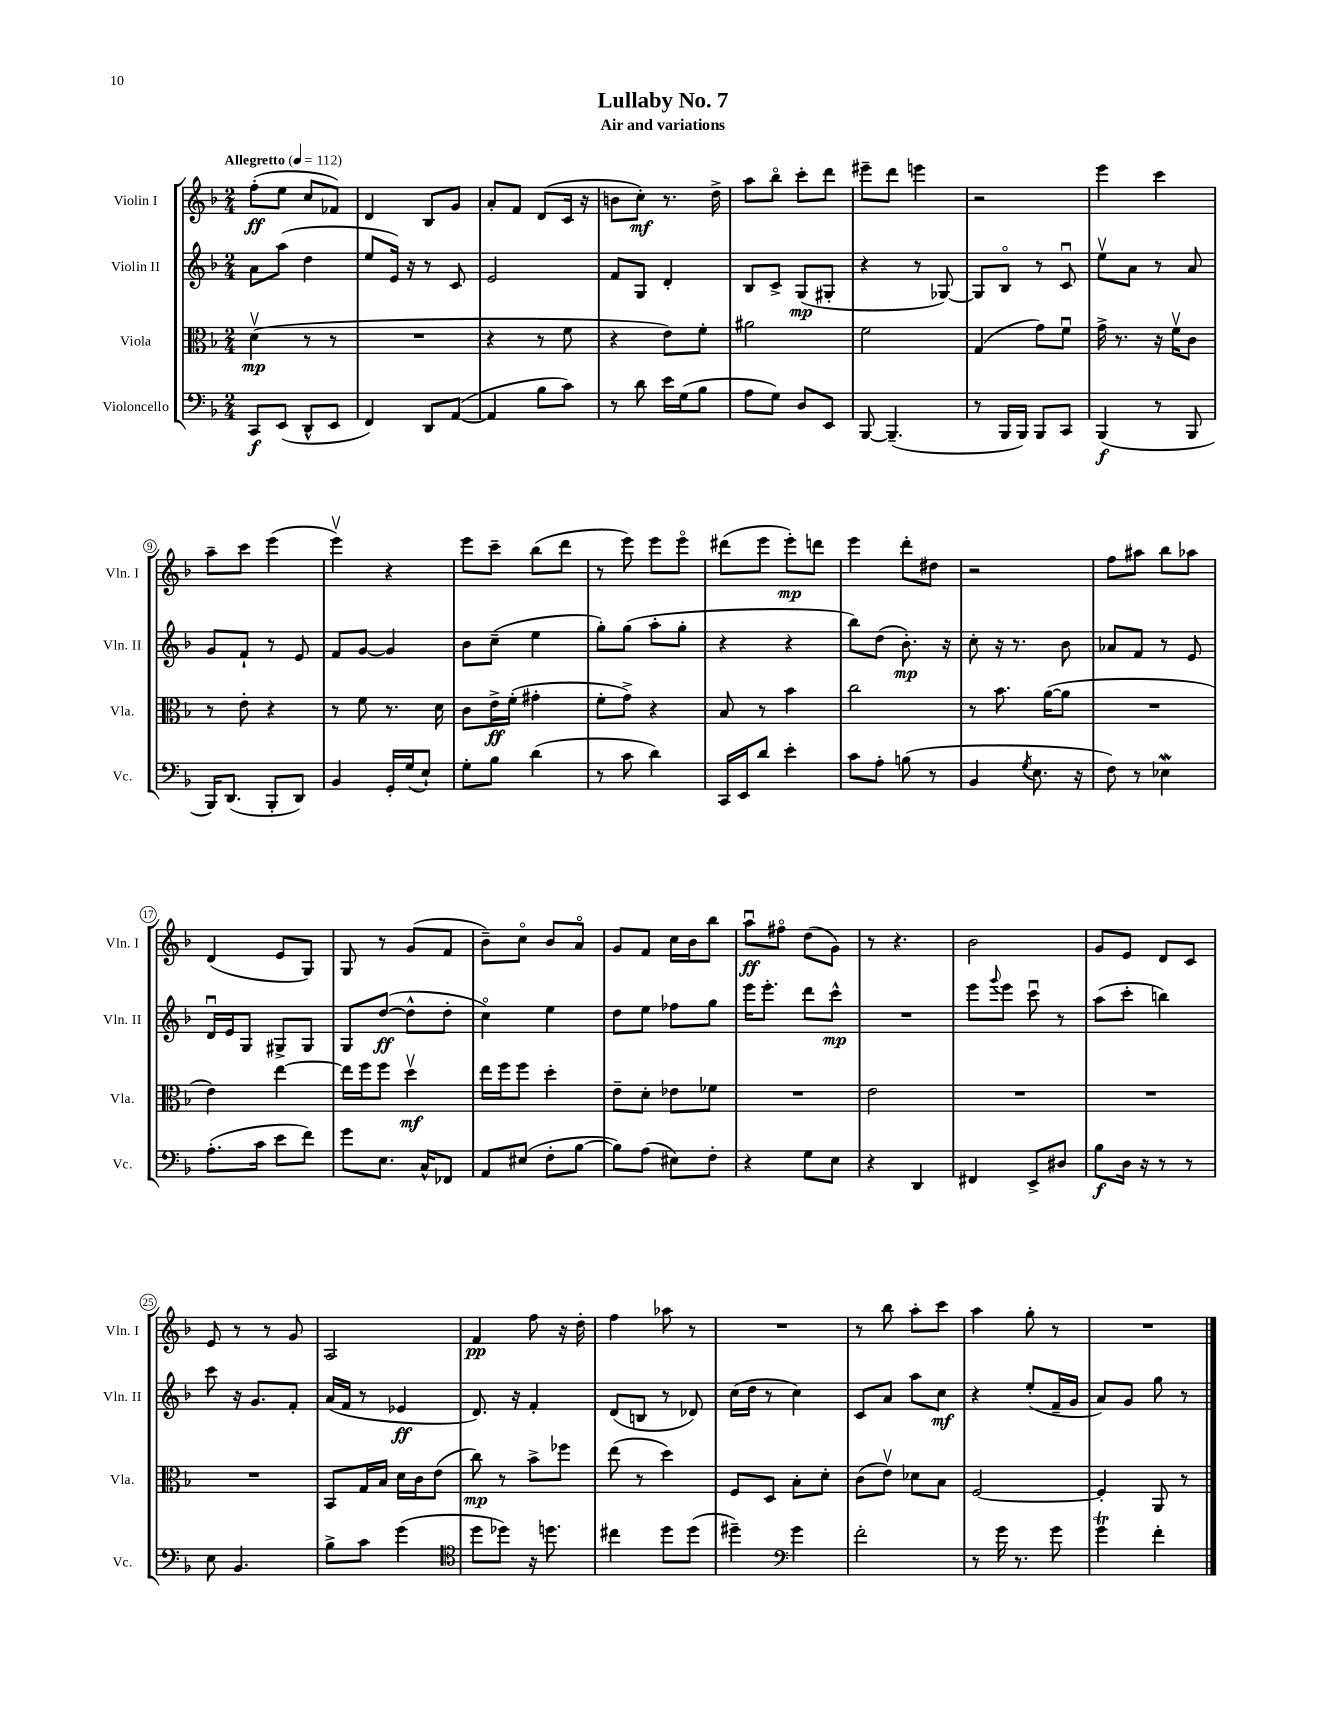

**kern	**dynam	**kern	**dynam	**kern	**dynam	**kern	**dynam
*part4	*part4	*part3	*part3	*part2	*part2	*part1	*part1
*staff4	*staff4	*staff3	*staff3	*staff2	*staff2	*staff1	*staff1
*I"Violoncello	*	*I"Viola	*	*I"Violin II	*	*I"Violin I	*
*I'Vc.	*	*I'Vla.	*	*I'Vln. II	*	*I'Vln. I	*
*clefF4	*	*clefC3	*	*clefG2	*	*clefG2	*
*k[b-]	*	*k[b-]	*	*k[b-]	*	*k[b-]	*
*M2/4	*	*M2/4	*	*M2/4	*	*M2/4	*
*MM112	*	*MM112	*	*MM112	*	*MM112	*
=1	=1	=1	=1	=1	=1	=1	=1
!	!	!	!	!	!	!LO:TX:a:B:t=Allegretto	!
8CC/L	f	(4dv\	mp	8a\L	.	(8ff'\L	ff
(8EE/J	.	.	.	(8aa\J	.	8ee\J	.
8DD^^/L	.	8r	.	4dd\	.	8cc/L	.
8EE/J	.	8r	.	.	.	8f-X/J)	.
=2	=2	=2	=2	=2	=2	=2	=2
4FF/)	.	2r	.	8ee/L	.	4d/	.
.	.	.	.	16e/Jk)	.	.	.
.	.	.	.	16r	.	.	.
8DD/L	.	.	.	8r	.	8B-/L	.
([8AA/J	.	.	.	8c/	.	8g/J	.
=3	=3	=3	=3	=3	=3	=3	=3
4AA/]	.	4r	.	2e/	.	8a'/L	.
.	.	.	.	.	.	8f/J	.
8B-\L	.	8r	.	.	.	(8d/L	.
8c\J)	.	8f\	.	.	.	16c/Jk	.
.	.	.	.	.	.	16r	.
=4	=4	=4	=4	=4	=4	=4	=4
8r	.	4r	.	8f/L	.	8bn\L	.
8d\	.	.	.	8G/J	.	8cc'\J)	mf
16e\LL	.	8e\L)	.	4d'/	.	8.r	.
(16G\J	.	.	.	.	.	.	.
8B-\J	.	8f'\J	.	.	.	.	.
.	.	.	.	.	.	16dd^\	.
=5	=5	=5	=5	=5	=5	=5	=5
8A\L	.	2a#X\	.	8B-/L	.	8aa\L	.
8G\J)	.	.	.	8c^/J	.	8bb-\J	.
8D/L	.	.	.	(8G/L	mp	8ccc'\L	.
8EE/J	.	.	.	8G#X'/J	.	8ddd\J	.
=6	=6	=6	=6	=6	=6	=6	=6
[8BBB-/	.	2f\	.	4r	.	8eee#X~\L	.
(4.BBB-~/]	.	.	.	.	.	8ddd\J	.
.	.	.	.	8r	.	4eeen\	.
.	.	.	.	[8G-X/)	.	.	.
=7	=7	=7	=7	=7	=7	=7	=7
8r	.	(4G/	.	8G-/L]	.	2r	.
16BBB-/LL	.	.	.	8B-/J	.	.	.
16BBB-/JJ)	.	.	.	.	.	.	.
8BBB-/L	.	8g\L)	.	8r	.	.	.
8CC/J	.	8fu\J	.	8cu/	.	.	.
=8	=8	=8	=8	=8	=8	=8	=8
(4BBB-/	f	16g^\	.	8eev\L	.	4eee\	.
.	.	8.r	.	.	.	.	.
.	.	.	.	8a\J	.	.	.
8r	.	16r	.	8r	.	4ccc\	.
.	.	16fv\KL	.	.	.	.	.
8BBB-/	.	8c\J	.	8a/	.	.	.
!!LO:LB:g=z
=9	=9	=9	=9	=9	=9	=9	=9
16BBB-/KL)	.	8r	.	8g/L	.	8aa~\L	.
(8.DD/J	.	.	.	.	.	.	.
.	.	8e'\	.	8f`/J	.	8ccc\J	.
8BBB-'/L	.	4r	.	8r	.	(4eee\	.
8DD/J)	.	.	.	8e/	.	.	.
=10	=10	=10	=10	=10	=10	=10	=10
4BB-/	.	8r	.	8f/L	.	4eeev\)	.
.	.	8f\	.	[8g/J	.	.	.
16GG'/LL	.	8.r	.	4g/]	.	4r	.
(16G/J	.	.	.	.	.	.	.
8E`/J)	.	.	.	.	.	.	.
.	.	16d\	.	.	.	.	.
=11	=11	=11	=11	=11	=11	=11	=11
8G'\L	.	8c\L	.	8b-\L	.	8eee\L	.
8B-\J	.	16e^\L	ff	(8cc~\J	.	8ccc~\J	.
.	.	(16f'\JJ	.	.	.	.	.
(4d\	.	4g#X'\	.	4ee\	.	(8bb-\L	.
.	.	.	.	.	.	8ddd\J	.
=12	=12	=12	=12	=12	=12	=12	=12
8r	.	8f'\L	.	8gg'\L)	.	8r	.
8c\	.	8g^\J)	.	(8gg\J	.	8eee\)	.
4d\)	.	4r	.	8aa'\L	.	8eee\L	.
.	.	.	.	8gg'\J	.	8eee\J	.
=13	=13	=13	=13	=13	=13	=13	=13
16CC/LL	.	8B-/	.	4r	.	(8ddd#X\L	.
16EE/J	.	.	.	.	.	.	.
8d/J	.	8r	.	.	.	8eee\J	.
4e'\	.	4b-\	.	4r	.	8eee'\L)	mp
.	.	.	.	.	.	8dddn\J	.
=14	=14	=14	=14	=14	=14	=14	=14
8c\L	.	2cc\	.	8bb-\L)	.	4eee\	.
8A'\J	.	.	.	(8dd\J	.	.	.
(8Bn\	.	.	.	8.b-'\)	mp	8ddd'\L	.
8r	.	.	.	.	.	8dd#X\J	.
.	.	.	.	16r	.	.	.
=15	=15	=15	=15	=15	=15	=15	=15
4BB-/	.	8r	.	8cc'\	.	2r	.
.	.	8.b-\	.	16r	.	.	.
.	.	.	.	8.r	.	.	.
8qG/	.	.	.	.	.	.	.
8.E\	.	.	.	.	.	.	.
.	.	([16a\KL	.	.	.	.	.
.	.	8a\J]	.	8b-\	.	.	.
16r	.	.	.	.	.	.	.
=16	=16	=16	=16	=16	=16	=16	=16
8F\)	.	2r	.	8a-X/L	.	8ff\L	.
8r	.	.	.	8f/J	.	8aa#X\J	.
4E-Xw\	.	.	.	8r	.	8bb-\L	.
.	.	.	.	8e/	.	8aa-X\J	.
!!LO:LB:g=z
=17	=17	=17	=17	=17	=17	=17	=17
(8.A'\L	.	4e\)	.	16du/LL	.	(4d/	.
.	.	.	.	16e/J	.	.	.
.	.	.	.	8G/J	.	.	.
16c\Jk	.	.	.	.	.	.	.
8e\L	.	[4ee\	.	8G#X^/L	.	8e/L	.
8f\J)	.	.	.	8G#/J	.	8G/J)	.
=18	=18	=18	=18	=18	=18	=18	=18
8g\L	.	16ee\LL]	.	8G/L	.	8G/	.
.	.	16ff\J	.	.	.	.	.
8.E\J	.	8ff\J	.	([8dd/J	ff	8r	.
.	.	4ddv\	mf	8dd^^\L]	.	(8g/L	.
16C^^/KL	.	.	.	.	.	.	.
8FF-X/J	.	.	.	8dd'\J	.	8f/J	.
=19	=19	=19	=19	=19	=19	=19	=19
8AA/L	.	16ee\LL	.	4cc\)	.	8b-~\L)	.
.	.	16ff\J	.	.	.	.	.
(8E#X/J	.	8ff\J	.	.	.	8cc\J	.
8F'\L	.	4dd'\	.	4ee\	.	8b-/L	.
[8B-\J	.	.	.	.	.	8a/J	.
=20	=20	=20	=20	=20	=20	=20	=20
8B-\L])	.	8e~\L	.	8dd\L	.	8g/L	.
(8A\J	.	8d'\J	.	8ee\J	.	8f/J	.
8E#X\L)	.	8e-X\L	.	8ff-X\L	.	16cc\LL	.
.	.	.	.	.	.	16b-\J	.
8F'\J	.	8f-X\J	.	8gg\J	.	8bb-\J	.
=21	=21	=21	=21	=21	=21	=21	=21
4r	.	2r	.	16eee\KL	.	8aau\L	ff
.	.	.	.	8.eee'\J	.	.	.
.	.	.	.	.	.	8ff#X\J	.
8G\L	.	.	.	8ddd\L	.	(8dd\L	.
8E\J	.	.	.	8ccc^^\J	mp	8g\J)	.
=22	=22	=22	=22	=22	=22	=22	=22
4r	.	2e\	.	2r	.	8r	.
.	.	.	.	.	.	4.r	.
4DD/	.	.	.	.	.	.	.
=23	=23	=23	=23	=23	=23	=23	=23
4FF#X/	.	2r	.	8eee\L	.	2b-\	.
.	.	.	.	8qqggg/	.	.	.
.	.	.	.	8eee\J	.	.	.
8EE^/L	.	.	.	8cccu\	.	.	.
8D#X/J	.	.	.	8r	.	.	.
=24	=24	=24	=24	=24	=24	=24	=24
8B-\L	f	2r	.	(8aa\L	.	8g/L	.
16D\Jk	.	.	.	8ccc'\J	.	8e/J	.
16r	.	.	.	.	.	.	.
8r	.	.	.	4bbn\)	.	8d/L	.
8r	.	.	.	.	.	8c/J	.
!!LO:LB:g=z
=25	=25	=25	=25	=25	=25	=25	=25
8E\	.	2r	.	8ccc\	.	8e/	.
4.BB-/	.	.	.	16r	.	8r	.
.	.	.	.	8.g/L	.	.	.
.	.	.	.	.	.	8r	.
.	.	.	.	8f'/J	.	8g/	.
=26	=26	=26	=26	=26	=26	=26	=26
8B-^\L	.	8BB-/L	.	(16a/LL	.	2A/	.
.	.	.	.	16f/JJ	.	.	.
8c\J	.	16G/L	.	8r	.	.	.
.	.	16B-/JJ	.	.	.	.	.
(4g\	.	16d\LL	.	4e-X/	ff	.	.
.	.	16c\J	.	.	.	.	.
.	.	(8e\J	.	.	.	.	.
=27	=27	=27	=27	=27	=27	=27	=27
*clefC4	*	*	*	*	*	*	*
8dd\L	.	8cc\)	mp	8.d/)	.	4f/	pp
8dd-X\J)	.	8r	.	.	.	.	.
.	.	.	.	16r	.	.	.
16r	.	8b-^\L	.	4f'/	.	8ff\	.
8.ddn\	.	.	.	.	.	.	.
.	.	8ff-X\J	.	.	.	16r	.
.	.	.	.	.	.	16dd'\	.
=28	=28	=28	=28	=28	=28	=28	=28
4cc#X\	.	(8ee\	.	(8d/L	.	4ff\	.
.	.	8r	.	8Bn/J	.	.	.
8dd\L	.	4dd\)	.	8r	.	8aa-X\	.
(8dd\J	.	.	.	8d-X/)	.	8r	.
=29	=29	=29	=29	=29	=29	=29	=29
4dd#X~\)	.	8F/L	.	(16cc\LL	.	2r	.
.	.	.	.	16dd\JJ	.	.	.
.	.	8D/J	.	8r	.	.	.
*clefF4	*	*	*	*	*	*	*
4g\	.	8B-'\L	.	4cc\)	.	.	.
.	.	8d'\J	.	.	.	.	.
=30	=30	=30	=30	=30	=30	=30	=30
2f'\	.	(8c\L	.	8c/L	.	8r	.
.	.	8ev\J)	.	8a/J	.	8bb-\	.
.	.	8d-X\L	.	8aa\L	.	8aa'\L	.
.	.	8B-\J	.	8cc\J	mf	8ccc\J	.
=31	=31	=31	=31	=31	=31	=31	=31
8r	.	[2F/	.	4r	.	4aa\	.
16g\	.	.	.	.	.	.	.
8.r	.	.	.	.	.	.	.
.	.	.	.	(8ee'/L	.	8gg'\	.
8g\	.	.	.	16f~/L	.	8r	.
.	.	.	.	16g/JJ	.	.	.
=32	=32	=32	=32	=32	=32	=32	=32
4gT\	.	4F'/]	.	8a/L)	.	2r	.
.	.	.	.	8g/J	.	.	.
4f'\	.	8AA/	.	8gg\	.	.	.
.	.	8r	.	8r	.	.	.
==	==	==	==	==	==	==	==
*-	*-	*-	*-	*-	*-	*-	*-
